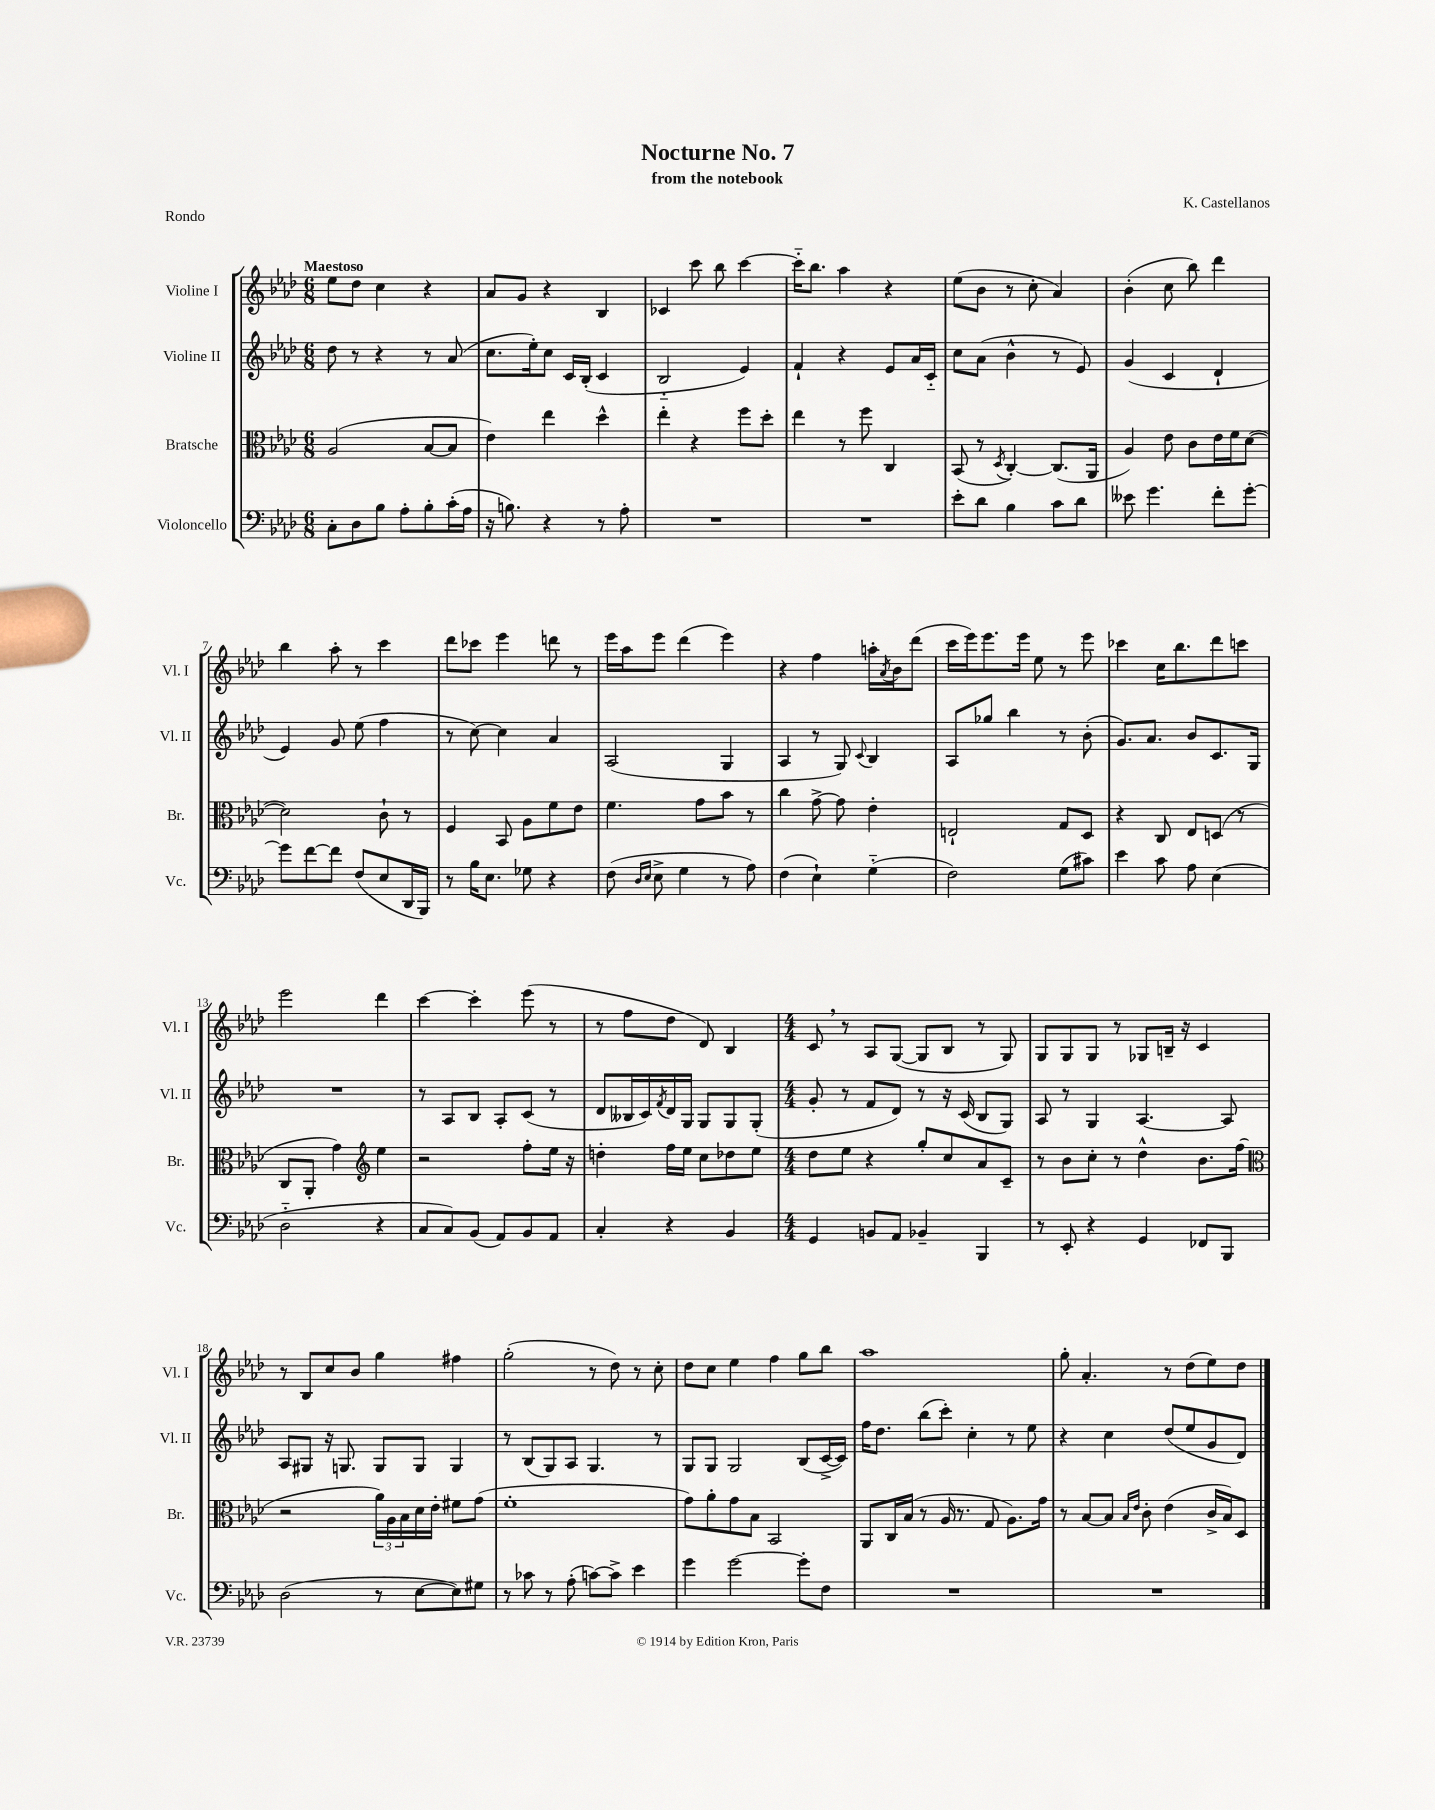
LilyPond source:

\header { title = "Nocturne No. 7" composer = "K. Castellanos" subtitle = "from the notebook" piece = "Rondo" }
<<
\new StaffGroup <<
\new Staff = "s0" \with { instrumentName = "Violine I" shortInstrumentName = "Vl. I" } {
    \clef treble \key aes \major \numericTimeSignature \time 6/8 \tempo "Maestoso"
    ees''8 des''8 c''4 r4 |
    aes'8 g'8 r4 bes4 |
    ces'4 c'''8 bes''8 c'''4~ |
    c'''16-_ bes''8. aes''4 r4 |
    ees''8( bes'8 r8 c''8-. aes'4) |
    bes'4-.( c''8 bes''8) des'''4 |
    bes''4 aes''8-. r8 c'''4 |
    des'''8 ces'''8 ees'''4 d'''8 r8 |
    ees'''16 aes''16 ees'''8 des'''4( ees'''4) |
    r4 f''4 a''16-. \acciaccatura { aes'8 } bes'16 des'''8( |
    c'''16 ees'''16) ees'''8. ees'''16 ees''8 r8 ees'''8 |
    ces'''4 c''16 bes''8. des'''8 c'''8 |
    ees'''2 des'''4 |
    c'''4~ c'''4-. ees'''8( r8 |
    r8 f''8 des''8 des'8) bes4 |
    \numericTimeSignature \time 4/4 c'8 \breathe r8 aes8 g8~( g8 bes8 r8 g8) |
    g8 g8 g8 r8 ges8 b16-- r16 c'4 |
    r8 bes8 c''8 bes'8 g''4 fis''4 |
    g''2-.( r8 des''8) r8 c''8-. |
    des''8 c''8 ees''4 f''4 g''8 bes''8 |
    aes''1 |
    g''8-. aes'4.-. r8 des''8( ees''8) des''8 \bar "|." |
}
\new Staff = "s1" \with { instrumentName = "Violine II" shortInstrumentName = "Vl. II" } {
    \clef treble \key aes \major \numericTimeSignature \time 6/8
    des''8 r8 r4 r8 aes'8( |
    c''8. ees''16-.) c''8 c'16 bes16-.( c'4 |
    bes2-_ ees'4) |
    f'4-! r4 ees'8 aes'16 c'16-_ |
    c''8 aes'8( bes'4-^ r8 ees'8) |
    g'4( c'4 des'4-! |
    ees'4) g'8 ees''8( f''4 |
    r8 c''8~) c''4 aes'4 |
    aes2( g4 |
    aes4 r8 g8) \appoggiatura { c'8 } bes4 |
    aes8 ges''8 bes''4 r8 bes'8-.( |
    g'8.) aes'8. bes'8 c'8. g16 |
    R2. |
    r8 aes8 bes8 aes8-. c'8( r8 |
    des'8 beses16 c'16) \acciaccatura { f'8 } des'16 g16 g8 g8 g8-.( |
    \numericTimeSignature \time 4/4 g'8-. r8 f'8 des'8) r8 r16 c'16( bes8 g8) |
    aes8 r8 g4 aes4.~ aes8 |
    aes8 gis8 r16 g8. g8 g8 g4 |
    r8 bes8( g8) aes8 g4. r8 |
    g8 g8 g2 bes8( c'16~-> c'16) |
    f''16 des''8. bes''8( c'''8-.) c''4-. r8 ees''8 |
    r4 c''4 des''8( ees''8 g'8 des'8) \bar "|." |
}
\new Staff = "s2" \with { instrumentName = "Bratsche" shortInstrumentName = "Br." } {
    \clef alto \key aes \major \numericTimeSignature \time 6/8
    aes2( bes8~ bes8 |
    ees'4) ees''4 des''4-^ |
    ees''4-. r4 f''8 des''8-. |
    ees''4 r8 f''8 c4 |
    bes,8( r8 \acciaccatura { des8 } c4~-.) c8.( aes,16 |
    aes4) ees'8 c'8 ees'16 f'16 des'8~( |
    des'2) c'8-! r8 |
    f4 bes,8 aes8 f'8 ees'8 |
    f'4. g'8 bes'8 r8 |
    c''4 g'8~-> g'8 ees'4-. |
    e2-! g8 des8 |
    r4 c8 ees8 d8( r8 |
    c8 aes,8-. g'4) \clef treble ees''4 |
    r2 f''8-. ees''16 r16 |
    d''4-. f''16 ees''16 c''8 des''8 ees''8 |
    \numericTimeSignature \time 4/4 des''8 ees''8 r4 g''8-. c''8 aes'8 c'8-- |
    r8 bes'8 c''8-. r8 des''4-^ bes'8. f''16( |
    \clef alto r2 \tuplet 3/2 { aes'16) aes16 bes16 } des'16 ees'16-. fis'8 g'8( |
    f'1-. |
    g'8) aes'8-. g'8 bes8 bes,2 |
    aes,8 c16 bes16( r8 aes16 r8. g8 aes8.) g'16 |
    r8 bes8~ bes8 \grace { bes16 ees'16 } c'8-. ees'4( c'16-> bes16) des8 \bar "|." |
}
\new Staff = "s3" \with { instrumentName = "Violoncello" shortInstrumentName = "Vc." } {
    \clef bass \key aes \major \numericTimeSignature \time 6/8
    c8-. des8 bes8 aes8-. bes8-. c'16-.( aes16 |
    r16 b8.) r4 r8 aes8-. |
    R2. |
    R2. |
    ees'8-. des'8 bes4 c'8 des'8 |
    eeses'8 g'4. f'8-. g'8~-. |
    g'8 f'8~ f'8 f8( ees8 des,16 bes,,16) |
    r8 bes16 ees8. ges8 r4 |
    f8( \grace { des16 ees16 } ees8-> g4 r8 aes8) |
    f4( ees4-!) g4-_( |
    f2) g8( cis'8) |
    ees'4 c'8 aes8 ees4( |
    des2-_ r4 |
    c8 c8) bes,8( aes,8) bes,8 aes,8 |
    c4-. r4 bes,4 |
    \numericTimeSignature \time 4/4 g,4 b,8 aes,8 bes,4-- bes,,4 |
    r8 ees,8-. r4 g,4 fes,8 bes,,8 |
    des2( r8 ees8~ ees8) gis8 |
    r8 ces'8 r8 aes8-.( c'8~) c'8-> ees'4 |
    g'4 g'2~ g'8-. f8 |
    R1 |
    R1 \bar "|." |
}
>>
>>
